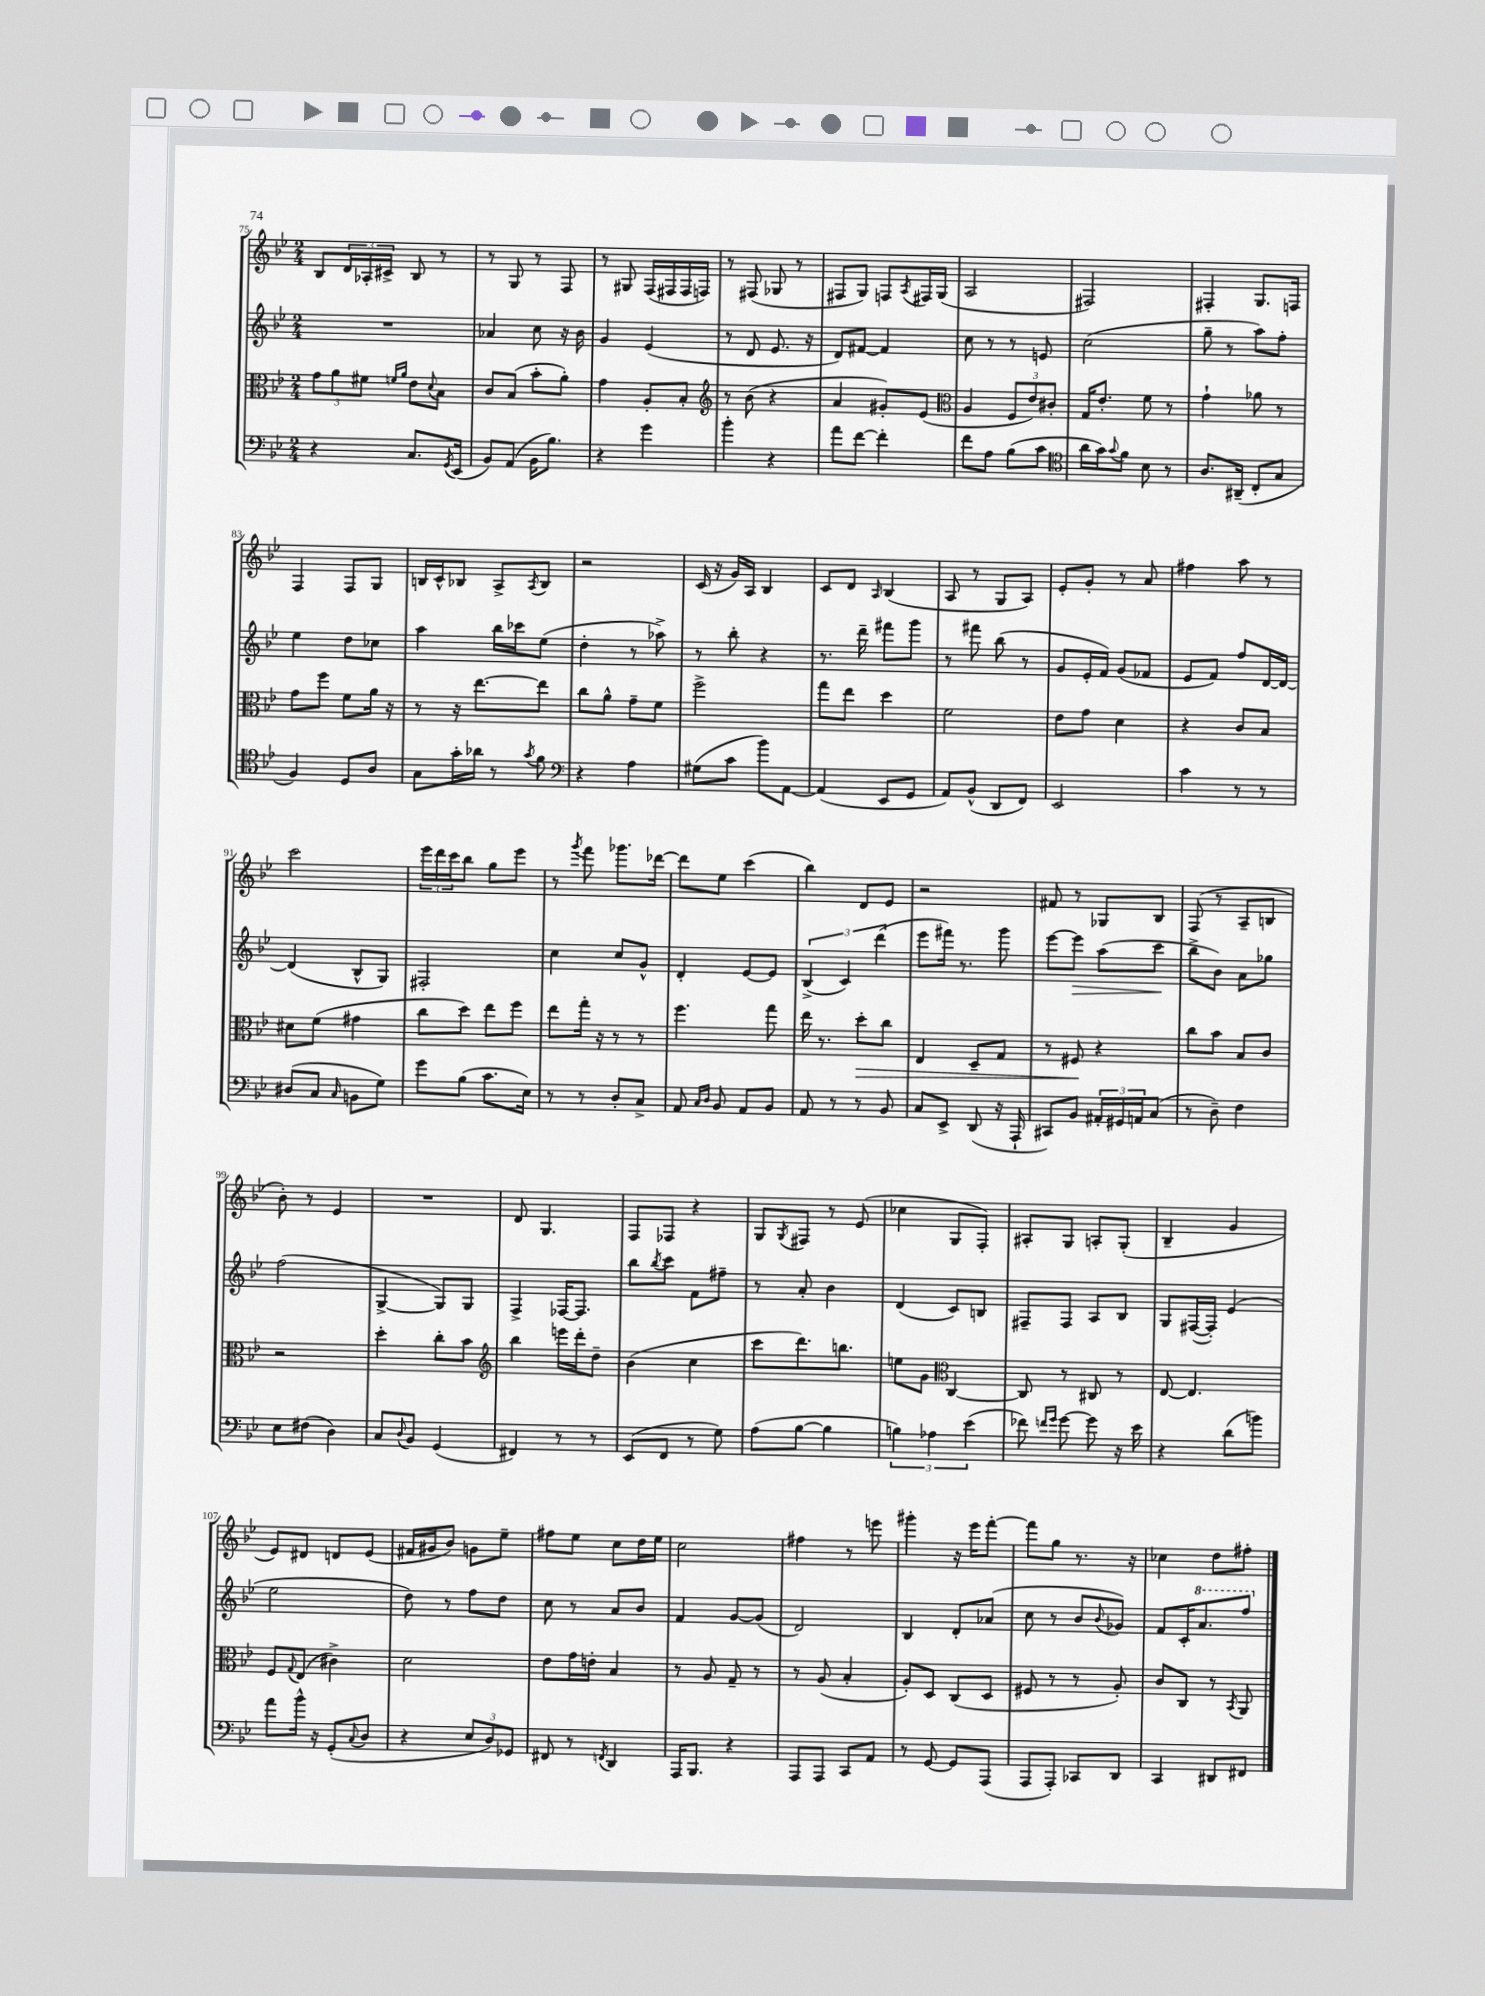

**kern	**kern	**kern	**kern
*staff4	*staff3	*staff2	*staff1
*clefF4	*clefC3	*clefG2	*clefG2
*k[b-e-]	*k[b-e-]	*k[b-e-]	*k[b-e-]
*M2/4	*M2/4	*M2/4	*M2/4
4r	12g\L	2r	8B-/L
.	12a\	.	.
.	.	.	24d/L
.	12f#\J	.	24A-'/
.	.	.	24c#^/JJ
.	16qqf/LL	.	.
.	16qqa/JJ	.	.
8.C/L	8e-\L	.	8B-/
.	8qqd/	.	.
.	8B-\J	.	8r
8qGG/	.	.	.
(16EE-/Jk	.	.	.
=	=	=	=
8BB-/L)	8c/L	4a-/	8r
(8AA/J	(8B-/J	.	8G/
16BB-\LK	8b-'\L	8cc\	8r
8.B-\J)	.	.	.
.	8a'\J)	16r	8F/
.	.	16b-\	.
=	=	=	=
4r	4g\	4g/	8r
.	.	.	8G#/
4g\	8A'/L	(4e-/	(16F/LL
.	.	.	16F#/
.	8B-'/J	.	16F#/
.	.	.	16F/JJ)
=	=	=	=
*	*clefG2	*	*
4b-'\	8r	8r	8r
.	(8b-\	8d/	(8F#/
4r	4r	8.e-/	8G-/
.	.	.	8r
.	.	16r	.
=	=	=	=
8a\L	4a/	8d/L)	8F#/L
[8f\J	.	[8f#/J	8G/J)
4f'\]	8g#'/L)	4f#/]	8F/L
.	.	.	8qA/
.	(8e-/J	.	16F#/L
.	.	.	(16G/JJ
=	=	=	=
*	*clefC3	*	*
8f\L	4A/	8cc\	2A/
8A\J	.	8r	.
(8B-\L	12F/L	8r	.
.	12e-/)	.	.
8c\J	.	8e/	.
.	12c#'/J	.	.
=	=	=	=
*clefC4	*	*	*
16a\LL	16G/LK	(2cc\	2F#/)
16g\J)	8.e-'/J	.	.
8qqg/	.	.	.
8f\J	.	.	.
8B-\	8f\	.	.
8r	8r	.	.
=	=	=	=
8.A/L	4g`\	8gg~\	4F#'/
.	.	8r	.
(16AA#~/Jk	.	.	.
8C'/L	8a-\	8aa\L)	8.G/L
8G/J	8r	8ff'\J	.
.	.	.	16F/Jk
=	=	=	=
4F/)	8g\L	4ee-\	4F/
.	8ff\J	.	.
8D/L	8f\L	8dd\L	8F/L
8A/J	16a\Jk	8cc-\J	8G/J
.	16r	.	.
=	=	=	=
8G\L	8r	4aa\	16B/LL
.	.	.	16c^^/J
16g'\L	16r	.	8B-/J
16a-\JJ	[8.ee-\L	.	.
8r	.	16bb-\LL	8A^/L
.	.	16ccc-\J	.
8qg/	.	.	8qA/
8f\	8ee-\]J	(8ee-\J	8B-/J
=	=	=	=
*clefF4	*	*	*
4r	8cc\L	4dd'\	2r
.	8a^^\J	.	.
4A\	8g~\L	8r	.
.	8f\J	8aa-^\)	.
=	=	=	=
(8G#\L	2ff^\	8r	(16c/
.	.	.	16r
8c\J	.	8bb-'\	16g/LL)
.	.	.	16A/JJ
8b-\L)	.	4r	4B-/
[8AA\J	.	.	.
=	=	=	=
(4AA/]	8gg\L	8.r	8c/L
.	8ee-\J	.	8d/J
.	.	16ddd~\	.
.	.	.	16qqA/
8EE-/L	4dd\	8fff#\L	(4B-/
8GG/J	.	8ggg\J	.
=	=	=	=
8AA/L)	2f\	8r	8A/
(8BB-^^/J	.	8fff#\	8r
8DD/L	.	(8bb-\	8G/L
8FF/J)	.	8r	8A/J)
=	=	=	=
2EE-/	8e-\L	8g/L	8e-'/L
.	8g\J	16e-'/L	8g'/J
.	.	16f/JJ)	.
.	4d\	(8g/L	8r
.	.	8f-/J	8a/
=	=	=	=
4c\	4r	8e-/L	4ff#\
.	.	8f/J)	.
8r	8c/L	8ff/L	8aa\
8r	8B-/J	[16d/L	8r
.	.	16d/_JJ	.
=	=	=	=
(8D#/L	8d#\L	(4d/]	2ccc\
8C/J	(8f\J	.	.
16qqC/	.	.	.
8BB\L	4g#\	8B-^^/L	.
8G\J)	.	8G/J)	.
=	=	=	=
8g\L	8cc\L	2F#'/	24eee-\LL
.	.	.	24ddd\
.	.	.	24ccc\J
(8B-\J	8dd\J)	.	8bb-\J
8.c\L	8ee-\L	.	8gg\L
.	8ff\J	.	8eee-\J
16E-\Jk)	.	.	.
=	=	=	=
8r	8ee-\L	4cc\	8r
.	.	.	8qggg/
8r	16gg'\Jk	.	8fff\
.	16r	.	.
8D'/L	8r	8cc/L	8.ggg-\L
8C^/J	8r	8g^^/J	.
.	.	.	[16ddd-\Jk
=	=	=	=
8AA/	4.ff\	4d'/	8ddd-\]L
16qqC/LL	.	.	.
16qqD/JJ	.	.	.
8BB-/	.	.	8ee-\J
8AA/L	.	[8e-/L	(4ccc\
8BB-/J	8gg\	8e-/]J	.
=	=	=	=
8AA/	16ee-\	(6B-^/	4bb-\)
.	8.r	.	.
8r	.	.	.
.	.	6c/)	.
8r	8dd'\L	.	8d/L
.	.	(6ddd\	.
8BB-/	8cc\J	.	8e-/J
=	=	=	=
8C/L	4E-/	8eee-\L	2r
8EE-^/J	.	16fff#\Jk)	.
.	.	8.r	.
(8DD/	8D~/L	.	.
16r	8G/J	8ggg\	.
16AAA`/	.	.	.
=	=	=	=
8CC#/L)	8r	[8eee-\L	8f#/
8BB-/J	8F#/	8eee-\]J	8r
24AA#'/LL	4r	(8aa\L	8G-/L
24GG#/	.	.	.
24AA/J	.	.	.
(8C/J	.	8ccc\J	8B-/J
=	=	=	=
8r	8cc\L	8bb-^\L	(8F/
8D~\)	8b-\J	8b-\J)	8r
4F\	8B-/L	8a\L	8A~/L
.	8c/J	8gg-\J	8B/J
=	=	=	=
8E-\L	2r	(2ff\	8b-'\)
(8F#\J	.	.	8r
4D\)	.	.	4e-/
=	=	=	=
8C/L	4dd'\	[4G^/	2r
8qqD/	.	.	.
8BB-/J	.	.	.
(4GG/	8cc'\L	8G/]L)	.
.	8b-\J	8G/J	.
=	=	=	=
*	*clefG2	*	*
4FF#/)	4bb-\	4F^/	8d/
.	.	.	4.G/
8r	16eee\LL	[16F-/LK	.
.	16ddd'\J	8.F-/]J	.
8r	8dd~\J	.	.
=	=	=	=
(8EE-/L	(4b-\	8bb-\L	8F/L
.	.	8qbb-/	.
8FF/J	.	8ccc\J	8F-/J
8r	4cc\	8f\L	4r
8G\)	.	8ff#~\J	.
=	=	=	=
(8A\L	8ccc\L	8r	8G/L
.	.	.	8qG/
[8B-\J	8.ddd\)	8a'/	8F#/J
4B-\]	.	4b-\	8r
.	8.bb\J	.	.
.	.	.	(8e-/
=	=	=	=
6B\)	8ee\L	(4d/	4cc-\
.	8g\J	.	.
6A-\	.	.	.
*	*clefC3	*	*
.	[4C/	8c/L)	8G/L
(6e-\	.	.	.
.	.	8B/J	8F'/J)
=	=	=	=
8f-\)	8C/]	8F#~/L	8A#'/L
16qqf/LL	.	.	.
16qqg/JJ	.	.	.
[8g\	8r	8F#/J	8G/J
8g\]	8C#/	8A/L	8A'/L
16r	8r	8B-/J	(8G'/J
16e-\	.	.	.
=	=	=	=
4r	[8E-/	8G/L	4B-~/
.	4.E-/]	([16F#/L	.
.	.	16F#'/]JJ)	.
(8d\L	.	(4e-/	4g/
8b\J)	.	.	.
=	=	=	=
8a\L	8F/L	2ee-\	8e-/L)
.	8qqG/	.	.
16b-^^\Jk	(8E-/J	.	8d#/J
16r	.	.	.
(8GG'/L	4c#^\)	.	8d/L
8qqC/	.	.	.
8D/J	.	.	(8e-/J
=	=	=	=
4r	2d\	8dd\)	16f#/LL
.	.	.	16g#/J
.	.	8r	8b-/J)
12E-/L	.	8ff\L	8g\L
12D/)	.	.	.
.	.	8dd\J	8ee-~\J
12GG-/J	.	.	.
=	=	=	=
8FF#/	8e-\L	8cc\	8ff#\L
8r	16g\L	8r	8ee-\J
.	16e'\JJ	.	.
8qFF/	.	.	.
4DD/	4B-/	8a/L	8cc\L
.	.	8b-/J	16dd\L
.	.	.	16ee-\JJ
=	=	=	=
16AAA/LK	8r	4f/	2cc\
8.BBB-/J	.	.	.
.	8A/	.	.
4r	8G~/	[8g/L	.
.	8r	(8g/]J	.
=	=	=	=
8AAA/L	8r	2d/)	4ff#\
8AAA/J	(8A/	.	.
8CC/L	4B-'/	.	8r
8AA/J	.	.	8eee\
=	=	=	=
8r	8A'/L)	4B-/	4ggg#'\
[8GG/	8D/J	.	.
8GG/]L	(8C/L	8d'/L	16r
.	.	.	16eee-\LK
(8AAA/J	8D/J	(8a-/J	[8fff'\J
=	=	=	=
8AAA/L	8F#/	8cc\	8fff\]L
8AAA'/J)	8r	8r	8gg\J
8CC-/L	8r	8b-/L	8.r
.	.	8qqb-/	.
8DD/J	8A'/)	8g-/J)	.
.	.	.	16r
=	=	=	=
4CC/	8c/L	8f/L	4cc-\
.	8C/J	16c'/K	.
.	.	8.aa/	.
8DD#/L	8r	.	8dd\L
.	8qBB-/	.	.
8FF#/J	8AA/	8fff/J	8ff#'\J
==	==	==	==
*-	*-	*-	*-
